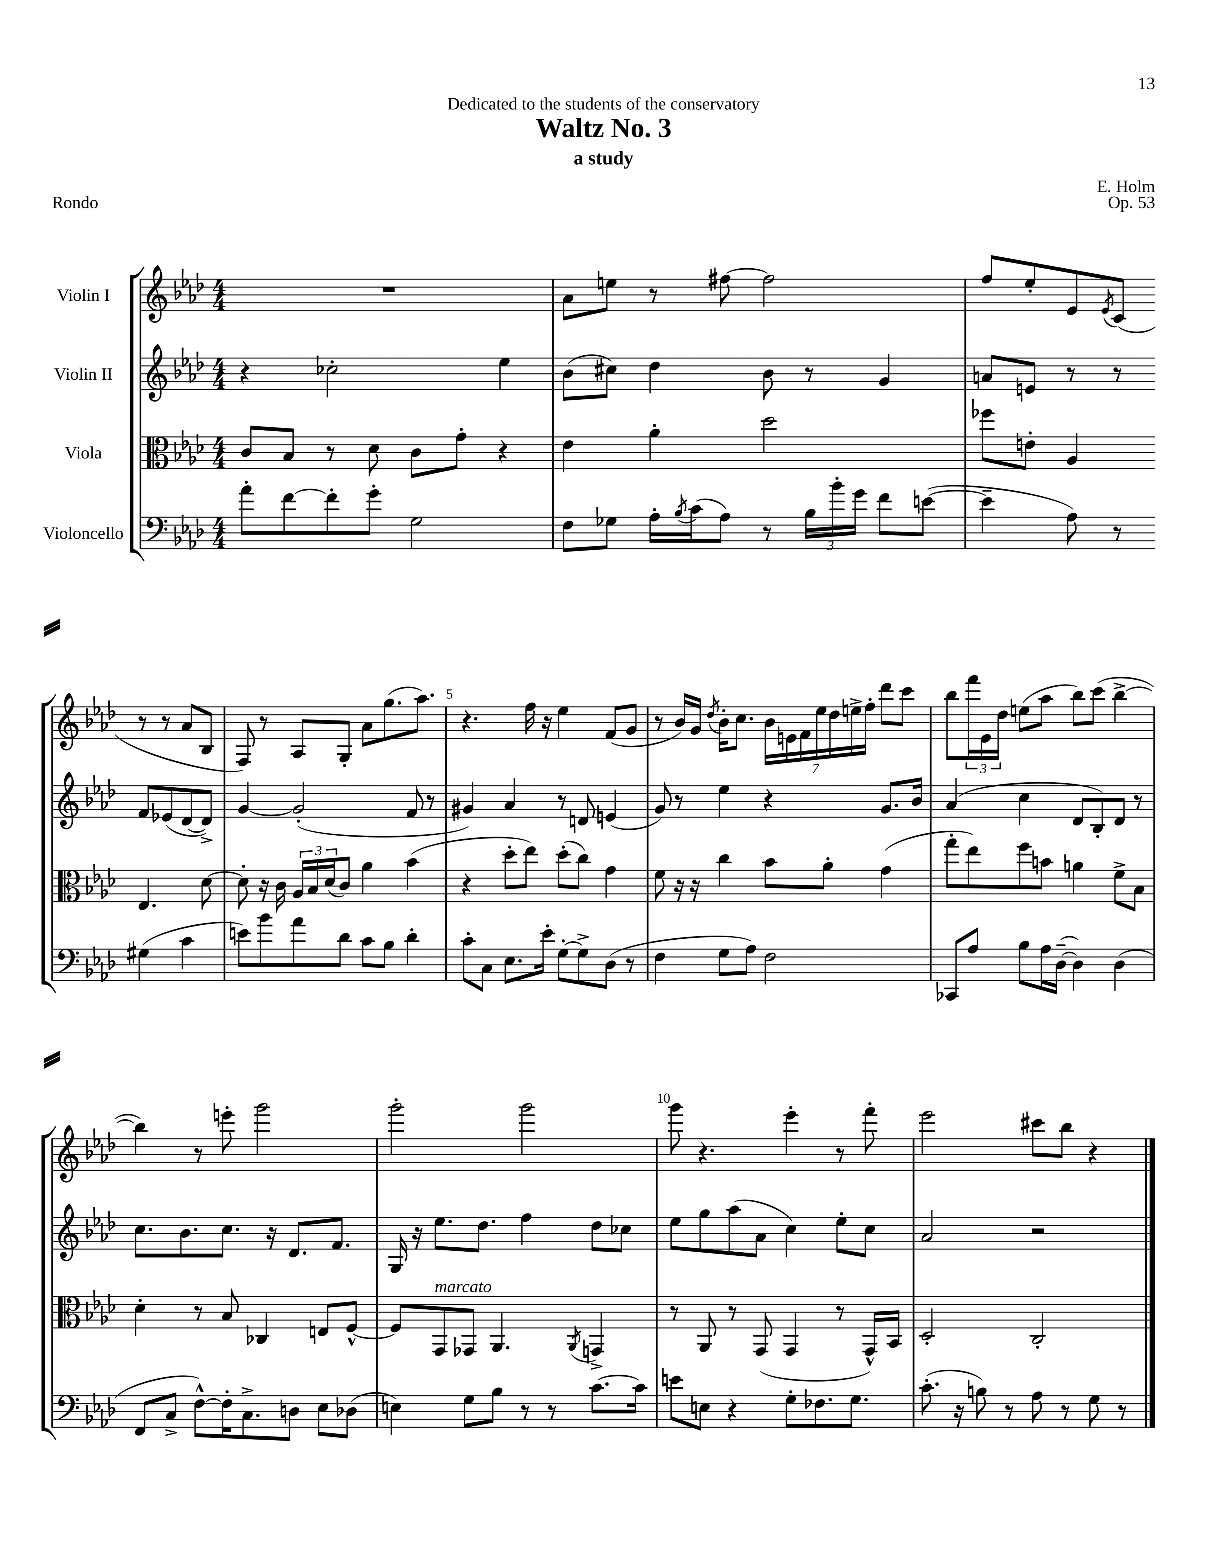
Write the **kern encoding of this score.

**kern	**kern	**kern	**kern
*part4	*part3	*part2	*part1
*staff4	*staff3	*staff2	*staff1
*I"Violoncello	*I"Viola	*I"Violin II	*I"Violin I
*clefF4	*clefC3	*clefG2	*clefG2
*k[b-e-a-d-]	*k[b-e-a-d-]	*k[b-e-a-d-]	*k[b-e-a-d-]
*M4/4	*M4/4	*M4/4	*M4/4
=1	=1	=1	=1
8a-'\L	8c/L	4r	1r
[8f\	8B-/J	.	.
8f'\]	8r	2cc-X'\	.
8g'\J	8d-\	.	.
2G\	8c\L	.	.
.	8g'\J	.	.
.	4r	4ee-\	.
=2	=2	=2	=2
8F\L	4e-\	(8b-\L	8a-\L
8G-X\J	.	8cc#X\J)	8een\J
16A-'\LL	4a-'\	4dd-\	8r
8qB-/	.	.	.
(16c\J	.	.	.
8A-\J)	.	.	[8ff#X\
8r	2dd-\	8b-\	2ff#\]
24B-\LL	.	8r	.
24b-'\	.	.	.
24g\JJ	.	.	.
8f\L	.	4g/	.
([8en\J	.	.	.
=3	=3	=3	=3
4e~\]	8ff-X\L	8an/L	8ff/L
.	8en'\J	8en/J	8ee-'/
8A-\)	4A-/	8r	8e-/
.	.	.	8qe-/
8r	.	8r	(8c/J
(4G#X\	4.E-/	8f/L	8r
.	.	(8e-X/	8r
4c\	.	[8d-/	8a-/L
.	[8d-\	8d-^/J])	8B-/J
!!LO:LB:g=z
=4	=4	=4	=4
8en\L)	8d-'\]	[4g/	8F/)
8b-\	16r	.	8r
.	16c\	.	.
8a-\	24A-/LL	(2g'/]	8A-/L
.	24B-/	.	.
.	(24d-/J	.	.
8d-\J	8c/J)	.	8G'/J
8c\L	4a-\	.	8a-\L
8B-\J	.	.	(8.gg\
4d-'\	(4b-\	8f/	.
.	.	.	8.aa-\J)
.	.	8r	.
=5	=5	=5	=5
8c'\L	4r	4g#X/)	4.r
8C\J	.	.	.
8.E-\L	8dd-'\L	4a-/	.
.	8ee-\J)	.	16ff\
16e-'\Jk	.	.	16r
[8G'\L	(8dd-'\L	8r	4ee-\
8G^\]	8cc\J)	8dn/	.
(8D-\J	4g\	(4en/	(8f/L
8r	.	.	8g/J
=6	=6	=6	=6
4F\	8f\	8g/)	8r
.	16r	8r	16b-/LL)
.	16r	.	16g/JJ
.	.	.	8qdd-/
8G\L	4cc\	4ee-\	16b-'\KL
.	.	.	8.cc\J
8A-\J)	.	.	.
2F\	8b-\L	4r	28b-\LL
.	.	.	28en\
.	.	.	28f\
.	.	.	28ee-\
.	8a-'\J	.	.
.	.	.	28dd-\
.	.	.	28een^\
.	.	.	28ff'\JJ
.	(4g\	8.g/L	8ddd-\L
.	.	.	8ccc\J
.	.	16b-/Jk	.
=7	=7	=7	=7
8CC-X/L	8gg'\L	(4a-/	8bb-\L
8A-/J	8ee-\)	.	24fff\L
.	.	.	24e-\
.	.	.	24dd-\JJ
8B-\L	8ff\	4cc\	(8een\L
16A-\L	8bn\J	.	8aa-\J
([16D-~\JJ	.	.	.
4D-\])	4an\	8d-/L	8bb-\L)
.	.	8B-'/)	(8ccc\J
(4D-\	8f^\L	8d-/J	[4bb-^\
.	8B-\J	8r	.
!!LO:LB:g=z
=8	=8	=8	=8
8FF/L	4d-'\	8.cc\L	4bb-\])
8C^/J	.	.	.
.	.	8.b-\	.
[8F^^\L)	8r	.	8r
16F'\K]	8B-/	8.cc\J	8eeen'\
8.C^\	.	.	.
.	4C-X/	.	2ggg\
.	.	16r	.
8Dn\J	.	8.d-/L	.
8E-\L	8En/L	.	.
.	.	8.f/J	.
(8D-X\J	[8F^^/J	.	.
=9	=9	=9	=9
4En\)	8F/L]	16G/	2ggg'\
.	.	16r	.
!	!LO:TX:a:i:t=marcato	!	!
.	8GG/	8.ee-\L	.
8G\L	8GG-X/J	.	.
.	.	8.dd-\J	.
8B-\J	4.AA-/	.	.
8r	.	4ff\	2ggg\
8r	.	.	.
.	8qAA-/	.	.
[8.c\L	4GGn^/	8dd-\L	.
.	.	8cc-X\J	.
16c\Jk]	.	.	.
=10	=10	=10	=10
8en\L	8r	8ee-\L	8ggg\
8En\J	8AA-/	8gg\	4.r
4r	8r	(8aa-\	.
.	(8GG/	8a-\J	.
8G'\L	4GG/	4cc\)	4eee-'\
8.F-X\	.	.	.
.	8r	8ee-'\L	8r
8.G\J	.	.	.
.	16GG^^/LL)	8cc\J	8fff'\
.	16BB-/JJ	.	.
=11	=11	=11	=11
(8.c'\	2D-'/	2a-/	2eee-\
16r	.	.	.
8Bn\)	.	.	.
8r	.	.	.
8A-\	2C'/	2r	8ccc#X\L
8r	.	.	8bb-\J
8G\	.	.	4r
8r	.	.	.
==	==	==	==
*-	*-	*-	*-
